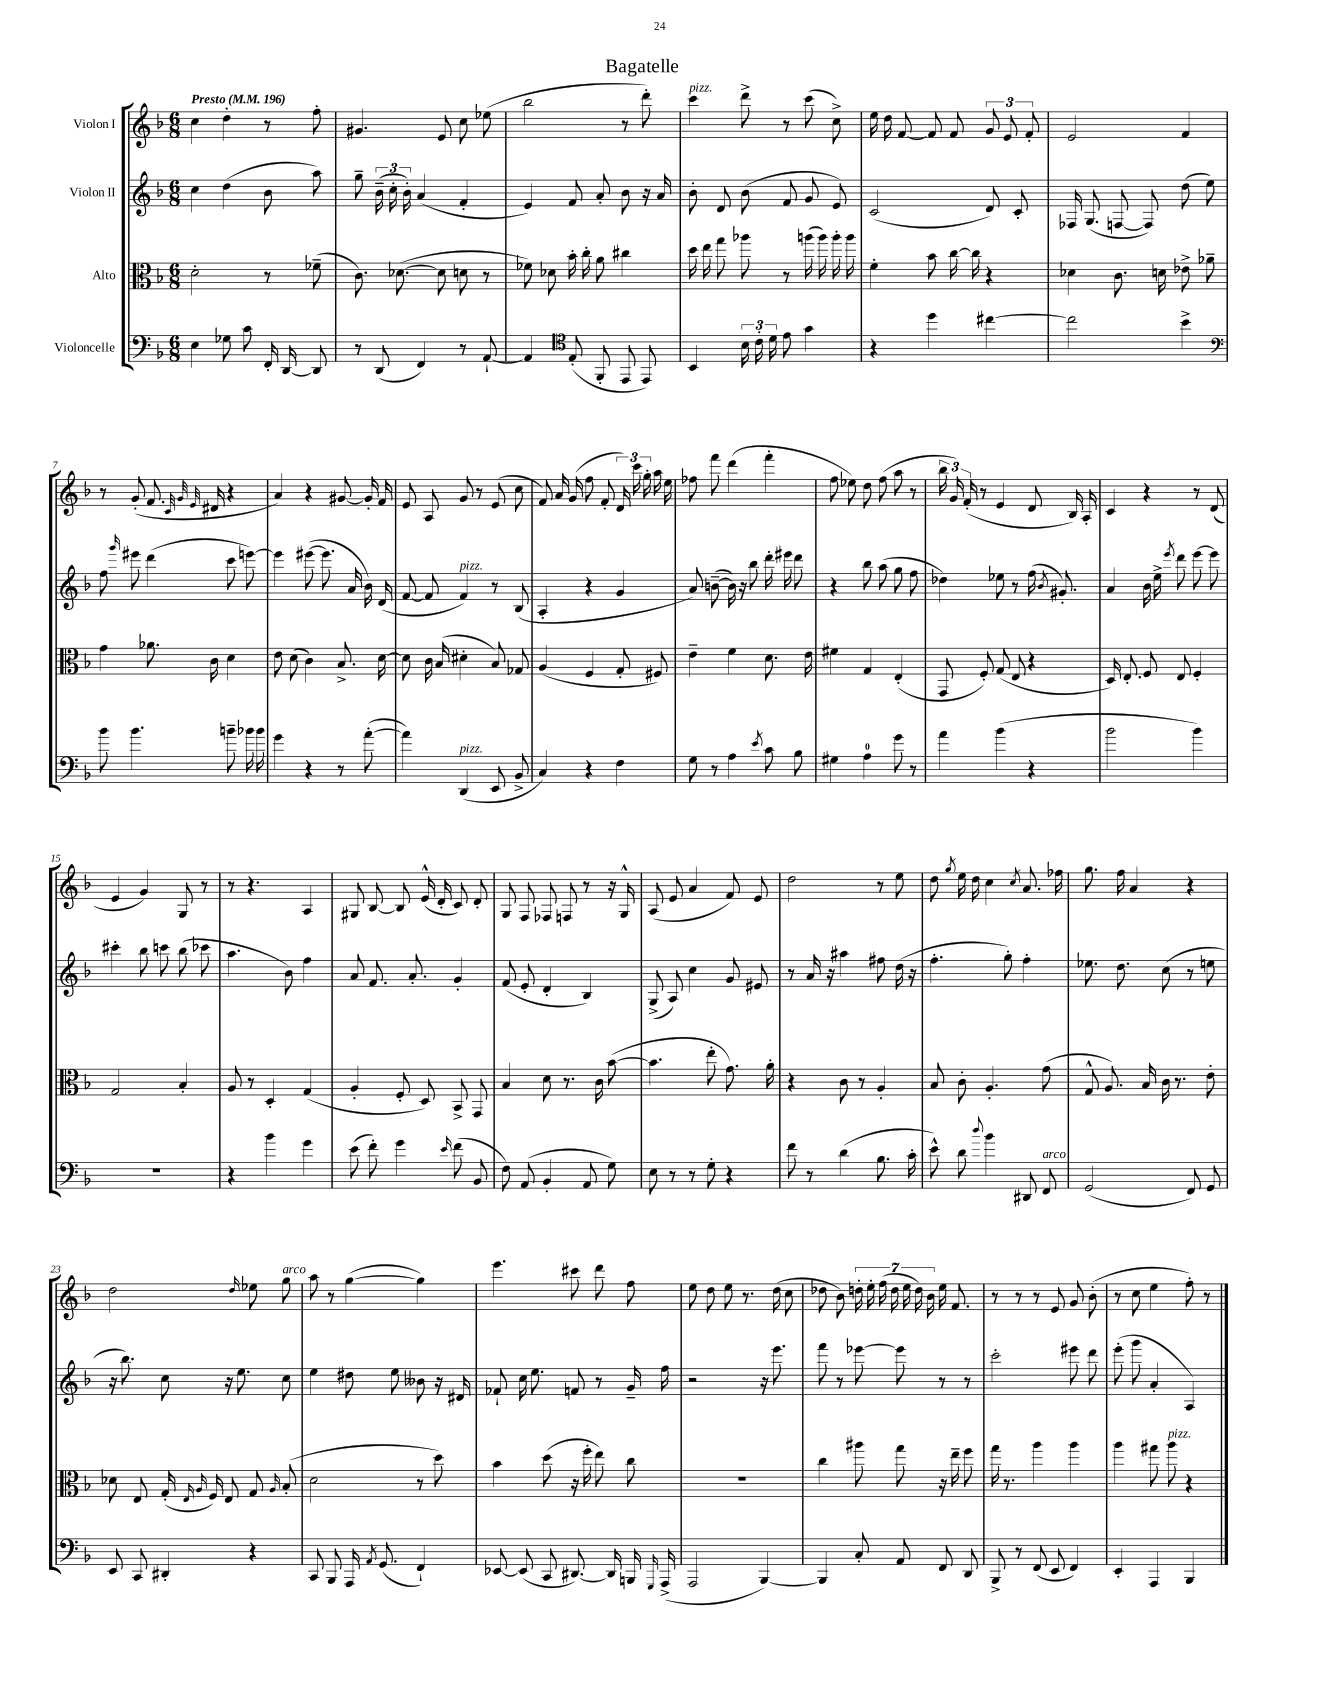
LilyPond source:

\header { title = "Bagatelle" }
<<
\new StaffGroup <<
\new Staff = "s0" \with { instrumentName = "Violon I" } {
    \clef treble \key f \major \numericTimeSignature \time 6/8 \tempo "Presto" 4 = 196
    \autoBeamOff c''4 d''4-. r8 f''8-. |
    gis'4. e'8 c''8 ees''8( |
    bes''2 r8 d'''8-.) |
    c'''4^\markup { \italic "pizz." } d'''8-> r8 c'''8( c''8->) |
    e''16 d''16 f'8~ f'8 f'8 \tuplet 3/2 { g'8 e'8 f'8-. } |
    e'2 f'4 |
    r8 g'8-.( f'8. \grace { c'32 g'32 e'32 } dis'16 r4 |
    a'4) r4 gis'8~ gis'16-. f'16 |
    e'8 a8 g'8 r8 e'8( c''8 |
    f'8) a'16 g'16( f''8 f'8-. \tuplet 3/2 { d'16) c'''16 g''16-. } a''16 e''16 |
    fes''8 f'''8 d'''4( f'''4-. |
    f''8 ees''8) d''8 f''8( a''8 r8 |
    \tuplet 3/2 { bes''16 g'16) f'16-.( } r8 e'4 d'8 bes16) a16-. |
    c'4 r4 r8 d'8( |
    e'4 g'4) g8 r8 |
    r8 r4. a4 |
    gis8 bes8~ bes8 e'16-^( d'16-. c'8) d'8-. |
    g8 f8 fes8 f8 r8 r16 g16-^ |
    a8( e'8 a'4 f'8) e'8 |
    d''2 r8 e''8 |
    d''8 \acciaccatura { g''8 } e''16 d''16 c''4 \acciaccatura { c''8 } a'8. fes''16 |
    g''8. f''16 a'4 r4 |
    d''2 \grace { d''16 } ees''8 g''8^\markup { \italic "arco" } |
    a''8 r8 g''4~( g''4) |
    e'''4. cis'''8 d'''8 f''8 |
    e''8 d''8 e''8 r8. d''16( c''8 |
    des''8 bes'8) \tuplet 7/4 { d''16-. e''16-. f''16( d''16 e''16 d''16) bes'16 } e''16 f'8. |
    r8 r8 r8 e'8 g'8 bes'8-.( |
    r8 c''8 e''4 f''8-.) r8 \bar "|." |
}
\new Staff = "s1" \with { instrumentName = "Violon II" } {
    \clef treble \key f \major \numericTimeSignature \time 6/8
    \autoBeamOff c''4 d''4( bes'8 a''8) |
    g''8-- \tuplet 3/2 { bes'16--( c''16-. bes'16-.) } a'4( f'4-. |
    e'4) f'8 a'8-. bes'8 r16 a'16 |
    bes'8-. d'8 bes'8( f'8 g'8 e'8) |
    c'2( d'8) c'8-. |
    fes16 g8.( f8~ f8) d''8( e''8) |
    f''8 \grace { g'''16 } eis'''8 d'''4( c'''8 e'''8~) |
    e'''4 eis'''8~( eis'''8. a'16 bes'16) d'16( |
    f'8~ f'8 f'4^\markup { \italic "pizz." }) r8 bes8( |
    a4-. r4 g'4 |
    a'8) b'8~--( b'16) r16 bes''8 d'''16-. eis'''16 d'''8 |
    r4 bes''8 a''8( g''8 f''8 |
    des''4) ees''8 r8 f''16( \acciaccatura { bes'8 } gis'8.-.) |
    a'4 bes'16 e''16-> \acciaccatura { e'''8 } d'''8 e'''8~ e'''8 |
    cis'''4-. bes''8 c'''8 bes''8( ces'''8 |
    a''4. bes'8) f''4 |
    a'8 f'8. a'8.-. g'4-. |
    f'8( e'8-. d'4-. bes4) |
    g8->( a8) c''4 g'8 eis'8 |
    r8 a'16 r16 ais''4 fis''8 d''16( r16 |
    f''4.-. g''8-.) f''4-. |
    ees''8. d''8. c''8( r8 e''8 |
    r16 bes''8.) c''8 r16 e''8. c''8 |
    e''4 dis''8 e''8 beses'8 r16 dis'16 |
    fes'8-! c''16 e''8. f'8 r8 g'16-- f''16 |
    r2 r16 e'''8. |
    f'''8 r8 ees'''8~ ees'''8 r8 r8 |
    c'''2-. eis'''8 d'''8 |
    e'''8-.( g'''8 a'4-. a4) \bar "|." |
}
\new Staff = "s2" \with { instrumentName = "Alto" } {
    \clef alto \key f \major \numericTimeSignature \time 6/8
    \autoBeamOff d'2-. r8 fes'8--( |
    c'8.) des'8.~( des'8 d'8 r8 |
    fes'8) des'8 bes'16-. c''16-. a'8 cis''4 |
    d''16 e''16 g''8 aes''8 r8 a''16( a''16) a''16-. a''16 |
    f'4-. bes'8 c''16~ c''16 r4 |
    des'4 c'8. d'16 ees'8-> aes'8-- |
    g'4 aes'8. c'16 d'4 |
    e'8 d'8( c'4) bes8.-> d'16~ |
    d'8 c'16 bes16( dis'4-. bes8) ges8 |
    a4( f4 g8-. fis8) |
    e'4-- f'4 d'8. e'16 |
    fis'4 g4 e4-.( |
    g,8 f8-.) g8( e8 r4 |
    d16) e8.-. f8 e8 f4-. |
    g2 bes4-. |
    a8 r8 d4-. g4( |
    a4-. f8-. d8) bes,8-> g,8 |
    bes4 d'8 r8. c'16 bes'8~( |
    bes'4. e''8-. g'8.) a'16-. |
    r4 c'8 r8 a4-. |
    bes8 c'8-. a4.-. g'8( |
    g8-^ a8.) bes16 c'16 r8. e'8-. |
    des'8 e8 g16-.( \grace { e16 a16 } f16) e8 g8 \grace { a16 } bes8-.( |
    d'2 r8 d''8) |
    bes'4 d''8( r16 f''16-. e''8) c''8 |
    r2. |
    c''4 ais''8 g''8 r16 e''16-- f''8 |
    g''16 r8. a''4 a''4 |
    a''4 gis''8 a''8^\markup { \italic "pizz." } r4 \bar "|." |
}
\new Staff = "s3" \with { instrumentName = "Violoncelle" } {
    \clef bass \key f \major \numericTimeSignature \time 6/8
    \autoBeamOff e4 ges8 c'8 f,16-. d,16~ d,8 |
    r8 d,8( f,4) r8 a,8~-! |
    a,4 \clef tenor e8-.( f,8-. e,8 e,8) |
    bes,4 \tuplet 3/2 { bes16 c'16-. d'16 } e'8 g'4 |
    r4 d''4 cis''4~ |
    cis''2 bes'4-> |
    \clef bass bes'8 bes'4. b'8-- bes'16 bes'16 |
    g'4 r4 r8 a'8~-.( |
    a'4) d,4^\markup { \italic "pizz." }( e,8 bes,8-> |
    c4) r4 f4 |
    g8 r8 a4 \acciaccatura { e'8 } c'8 bes8 |
    gis4 a4-0 g'8 r8 |
    a'4 bes'4( r4 |
    bes'2 bes'4) |
    R2. |
    r4 bes'4 g'4 |
    e'8( f'8-.) g'4 \grace { e'16 } f'8( bes,8 |
    f8) a,8( bes,4-. a,8 g8) |
    e8 r8 r8 g8-. r4 |
    f'8 r8 d'4( bes8. c'16-. |
    e'8-^) d'8 \appoggiatura { d''8 } bes'4 dis,8 f,8^\markup { \italic "arco" } |
    g,2( f,8) g,8 |
    e,8 c,8 dis,4-. r4 |
    c,8 bes,,8 a,,16 \acciaccatura { a,8 } g,8.( f,4-!) |
    ees,8~ ees,8( c,8 dis,8.~) dis,16 b,,16 \grace { g,,16 } a,,16->( |
    a,,2 bes,,4~) |
    bes,,4 c8-. a,8 f,8 d,8 |
    bes,,8-> r8 f,8( e,8 f,4) |
    e,4-. a,,4 bes,,4 \bar "|." |
}
>>
>>
